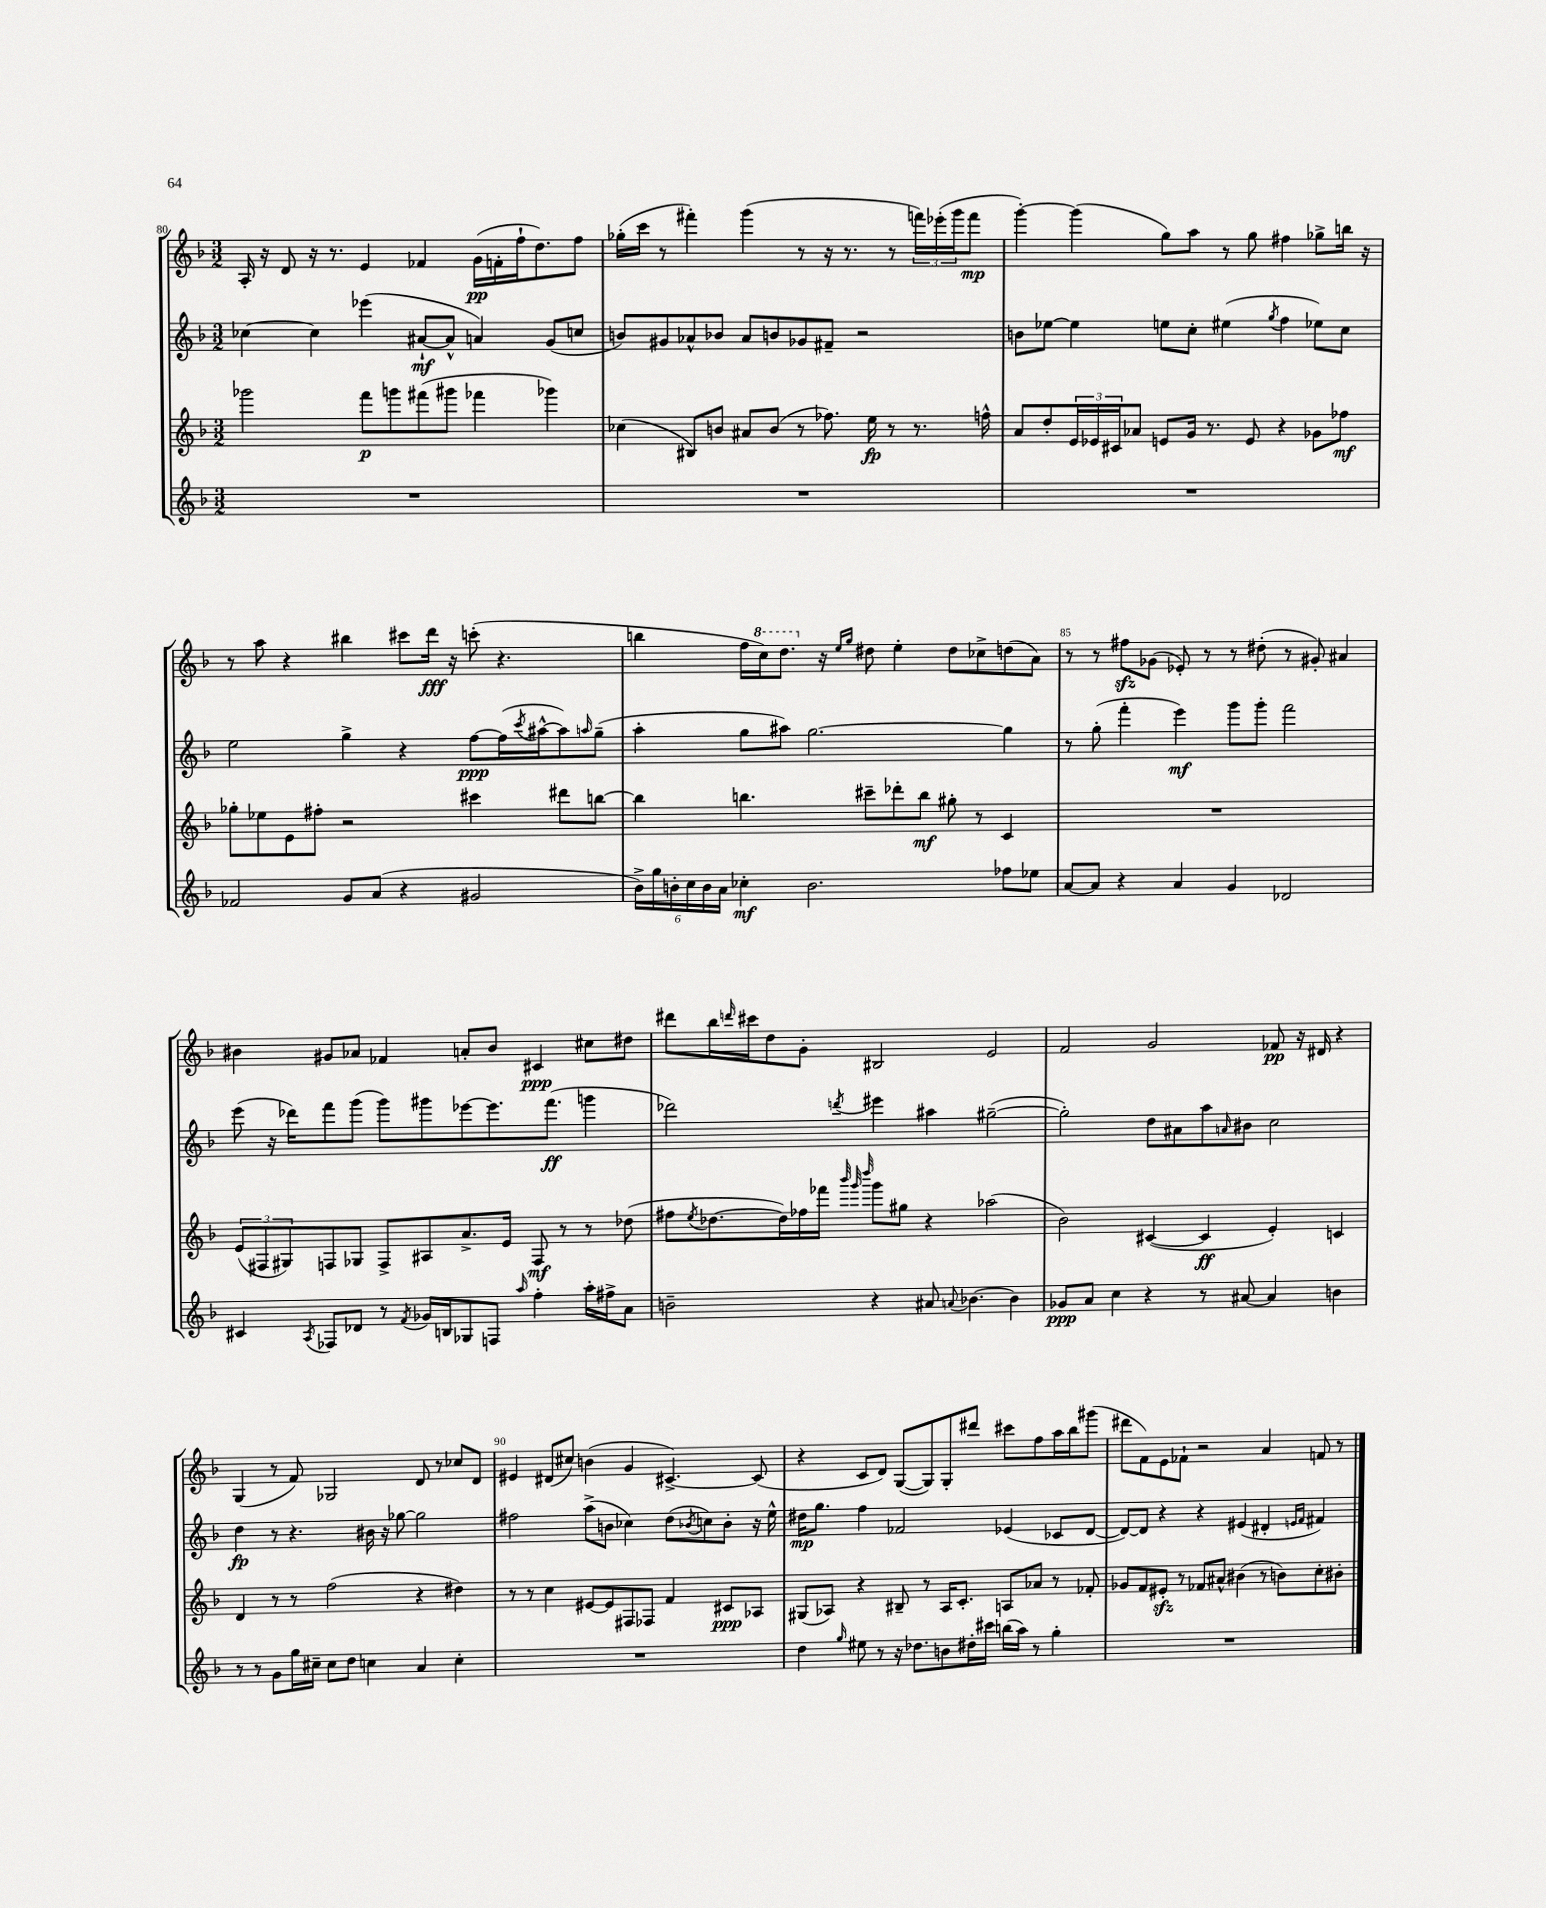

**kern	**dynam	**kern	**dynam	**kern	**dynam	**kern	**dynam
*part4	*part4	*part3	*part3	*part2	*part2	*part1	*part1
*staff4	*staff4	*staff3	*staff3	*staff2	*staff2	*staff1	*staff1
*clefG2	*	*clefG2	*	*clefG2	*	*clefG2	*
*k[b-]	*	*k[b-]	*	*k[b-]	*	*k[b-]	*
*M3/2	*	*M3/2	*	*M3/2	*	*M3/2	*
=80	=80	=80	=80	=80	=80	=80	=80
1.r	.	2ggg-X\	.	[4cc-X\	.	16A'/	.
.	.	.	.	.	.	16r	.
.	.	.	.	.	.	8d/	.
.	.	.	.	4cc-\]	.	16r	.
.	.	.	.	.	.	8.r	.
.	.	8fff\L	p	(4eee-X\	.	4e/	.
.	.	8gggn\	.	.	.	.	.
.	.	(8fff#X\	.	[8a#X`/L	mf	4f-X/	.
.	.	8ggg#X\J	.	8a#^^/J]	.	.	.
.	.	4fff-X\	.	4an/)	.	(16g\LL	pp
.	.	.	.	.	.	16fn'\	.
.	.	.	.	.	.	16ff`\J	.
.	.	.	.	.	.	8.dd\)	.
.	.	4ggg-X\)	.	(8g/L	.	.	.
.	.	.	.	8ccn/J	.	8ff\J	.
=81	=81	=81	=81	=81	=81	=81	=81
1.r	.	(4cc-X\	.	8bn/L)	.	(16gg-X'\LL	.
.	.	.	.	.	.	16ccc\JJ	.
.	.	.	.	8g#X/	.	8r	.
.	.	8B#X/L)	.	8a-X^^/	.	4fff#X'\)	.
.	.	8bn/J	.	8b-X/J	.	.	.
.	.	8a#X/L	.	8a-/L	.	(4ggg\	.
.	.	(8b/J	.	8bn/	.	.	.
.	.	8r	.	8g-X/	.	8r	.
.	.	8.ff-X\)	.	8f#X~/J	.	16r	.
.	.	.	.	.	.	8.r	.
.	.	.	.	2r	.	.	.
.	.	16ee\	fp	.	.	.	.
.	.	8r	.	.	.	8r	.
.	.	8.r	.	.	.	24fffn\LL)	.
.	.	.	.	.	.	(24eee-X'\	.
.	.	.	.	.	.	24ggg\J	.
.	.	.	.	.	.	8fff\J	mp
.	.	16ffn^^\	.	.	.	.	.
=82	=82	=82	=82	=82	=82	=82	=82
1.r	.	8a/L	.	8bn\L	.	[4ggg'\)	.
.	.	8dd'/	.	[8ee-X\J	.	.	.
.	.	24e/L	.	4ee-\]	.	(4ggg\]	.
.	.	24e-X/	.	.	.	.	.
.	.	24c#X/J	.	.	.	.	.
.	.	8a-X/J	.	.	.	.	.
.	.	8en/L	.	8een\L	.	8gg\L)	.
.	.	16g/Jk	.	8cc'\J	.	8aa\J	.
.	.	8.r	.	.	.	.	.
.	.	.	.	(4ee#X\	.	8r	.
.	.	8e/	.	.	.	8gg\	.
.	.	.	.	8qgg/	.	.	.
.	.	4r	.	4ff\	.	4ff#X\	.
.	.	8g-X\L	.	8ee-X\L)	.	8gg-X^\L	.
.	.	8ff-X\J	mf	8cc\J	.	16bbn\Jk	.
.	.	.	.	.	.	16r	.
!!LO:LB:g=z
=83	=83	=83	=83	=83	=83	=83	=83
2f-X/	.	8gg-X'\L	.	2ee\	.	8r	.
.	.	8ee-X\	.	.	.	8aa\	.
.	.	8e\	.	.	.	4r	.
.	.	8ff#X'\J	.	.	.	.	.
8g/L	.	2r	.	4gg^\	.	4bb#X\	.
(8a/J	.	.	.	.	.	.	.
4r	.	.	.	4r	.	8ccc#X\L	.
.	.	.	.	.	.	16ddd\Jk	fff
.	.	.	.	.	.	16r	.
2g#X/	.	4ccc#X\	.	[8ff\L	ppp	(8cccn'\	.
.	.	.	.	(16ff\L]	.	4.r	.
.	.	.	.	8qccc/	.	.	.
.	.	.	.	[16aa#X^^\J	.	.	.
.	.	8ddd#X\L	.	8aa#\])	.	.	.
.	.	.	.	16qqaan/	.	.	.
.	.	[8bbn\J	.	(8gg~\J	.	.	.
=84	=84	=84	=84	=84	=84	=84	=84
24b-^\LL)	.	4bb\]	.	4aa'\	.	4bbn\	.
24gg\	.	.	.	.	.	.	.
24bn'\	.	.	.	.	.	.	.
24cc\	.	.	.	.	.	.	.
24b\	.	.	.	.	.	.	.
24a\JJ	.	.	.	.	.	.	.
4cc-X'\	mf	4.bbn\	.	8gg\L	.	16ff\LL	.
*	*	*	*	*	*	*8va	*
.	.	.	.	.	.	16ccc\J)	.
.	.	.	.	8aa#X\J)	.	8.ddd\J	.
2.b\	.	.	.	[2.gg\	.	.	.
*	*	*	*	*	*	*X8va	*
.	.	.	.	.	.	16r	.
.	.	.	.	.	.	16qqee/LL	.
.	.	.	.	.	.	16qqgg/JJ	.
.	.	8ccc#X~\L	.	.	.	8dd#X\	.
.	.	8ddd-X'\	.	.	.	4ee'\	.
.	.	8bb\J	mf	.	.	.	.
.	.	8gg#X'\	.	.	.	8dd#\L	.
.	.	8r	.	.	.	8cc-X^\	.
8ff-X\L	.	4c/	.	4gg\]	.	(8ddn\	.
8ee-X\J	.	.	.	.	.	8a\J)	.
=85	=85	=85	=85	=85	=85	=85	=85
[8a/L	.	1.r	.	8r	.	8r	.
8a/J]	.	.	.	(8gg'\	.	8r	.
4r	.	.	.	4fff'\	.	8ff#Xzz\L	.
.	.	.	.	.	.	(8g-X\J	.
4a/	.	.	.	4eee\)	mf	8e-X'/)	.
.	.	.	.	.	.	8r	.
4g/	.	.	.	8ggg\L	.	8r	.
.	.	.	.	8ggg'\J	.	(8dd#X'\	.
2d-X/	.	.	.	2fff\	.	8r	.
.	.	.	.	.	.	8g#X'/)	.
.	.	.	.	.	.	4a#X/	.
!!LO:LB:g=z
=86	=86	=86	=86	=86	=86	=86	=86
4c#X/	.	(12e/L	.	(8eee\	.	4b#X\	.
.	.	12F#X/	.	.	.	.	.
.	.	.	.	16r	.	.	.
.	.	12G#X/)	.	.	.	.	.
.	.	.	.	16ddd-X\KL)	.	.	.
8qA/	.	.	.	.	.	.	.
8F-X/L	.	8Fn/	.	8fff\	.	8g#X/L	.
8d-X/J	.	8G-X/J	.	(8ggg\J	.	8a-X/J	.
8r	.	8F^/L	.	8ggg\L)	.	4f-X/	.
8qf/	.	.	.	.	.	.	.
16g-X/LL	.	8A#X/	.	8ggg#X\	.	.	.
16Bn/J	.	.	.	.	.	.	.
8G-X/	.	8.a^/	.	[8eee-X\	.	8an'/L	.
8Fn/J	.	.	.	8.eee-\]	.	8b#/J	.
.	.	16e/Jk	.	.	.	.	.
16qqaa/	.	.	.	.	.	.	.
4ff'\	.	8F/	mf	.	.	4c#X/	ppp
.	.	.	.	(8.fff\J	ff	.	.
.	.	8r	.	.	.	.	.
16aa'\LL	.	8r	.	4gggn\	.	8cc#X\L	.
16ff#X^\J	.	.	.	.	.	.	.
8a\J	.	(8dd-X\	.	.	.	8dd#X\J	.
=87	=87	=87	=87	=87	=87	=87	=87
2bn~\	.	8ff#X\L	.	2ddd-X\)	.	8ddd#X\L	.
.	.	8qee/	.	.	.	.	.
.	.	[8.dd-X\	.	.	.	16bb-\L	.
.	.	.	.	.	.	16qqdddn/	.
.	.	.	.	.	.	16ccc#X\J	.
.	.	.	.	.	.	8dd\	.
.	.	16dd-\L])	.	.	.	.	.
.	.	16ff-X\	.	.	.	8g'\J	.
.	.	16fff-X\JJ	.	.	.	.	.
.	.	32qqbbb-/	.	.	.	.	.
.	.	32qqggg/	.	.	.	.	.
.	.	32qqdddd/	.	8qdddn/	.	.	.
4r	.	8ggg\L	.	4eee#X\	.	2B#X/	.
.	.	8gg#X\J	.	.	.	.	.
8a#X/	.	4r	.	4aa#X\	.	.	.
8qqan/	.	.	.	.	.	.	.
[4.b-X\	.	.	.	.	.	.	.
.	.	(2aa-X\	.	([2gg#X~\	.	2e/	.
4b-\]	.	.	.	.	.	.	.
=88	=88	=88	=88	=88	=88	=88	=88
8g-X/L	ppp	2b-\)	.	2gg#'\])	.	2f/	.
8a/J	.	.	.	.	.	.	.
4cc\	.	.	.	.	.	.	.
4r	.	([4c#X/	.	8dd\L	.	2g/	.
.	.	.	.	8a#X\	.	.	.
8r	.	4c#/]	ff	8aa\	.	.	.
.	.	.	.	16qqan/	.	.	.
[8a#X/	.	.	.	8b#X\J	.	.	.
4a#/]	.	4e'/)	.	2cc\	.	8f-X/	pp
.	.	.	.	.	.	16r	.
.	.	.	.	.	.	16d#X/	.
4bn\	.	4cn/	.	.	.	4r	.
!!LO:LB:g=z
=89	=89	=89	=89	=89	=89	=89	=89
8r	.	4d/	.	4dd\	fp	(4G/	.
8r	.	.	.	.	.	.	.
8g\L	.	8r	.	8r	.	8r	.
16gg\L	.	8r	.	4.r	.	8f/)	.
16cc#X~\JJ	.	.	.	.	.	.	.
8cc#\L	.	(2ff\	.	.	.	2G-X/	.
8dd\J	.	.	.	.	.	.	.
4ccn\	.	.	.	16b#X\	.	.	.
.	.	.	.	16r	.	.	.
.	.	.	.	[8gg-X\	.	.	.
4a/	.	4r	.	2gg-\]	.	8d/	.
.	.	.	.	.	.	8r	.
4cc'\	.	4dd#X\)	.	.	.	8cc-X/L	.
.	.	.	.	.	.	8d/J	.
=90	=90	=90	=90	=90	=90	=90	=90
1.r	.	8r	.	2ff#X\	.	4e#X/	.
.	.	8r	.	.	.	.	.
.	.	4cc\	.	.	.	(8d#X/L	.
.	.	.	.	.	.	8cc#X/J)	.
.	.	[8e#X/L	.	(8aa^\L	.	(4bn\	.
.	.	8e#/]	.	8bn\J	.	.	.
.	.	8F#X/	.	4cc-X\)	.	4g/	.
.	.	8F-X/J	.	.	.	.	.
.	.	4f/	.	(8dd\L	.	[4.c#X^/)	.
.	.	.	.	8qb-X/	.	.	.
.	.	.	.	8ccn\)	.	.	.
.	.	8c#X/L	ppp	8b-'\J	.	.	.
.	.	8A-X/J	.	16r	.	(8c#/]	.
.	.	.	.	16ee^^\	.	.	.
=91	=91	=91	=91	=91	=91	=91	=91
4dd\	.	(8G#X/L	.	16dd#X\KL	mp	4r	.
.	.	.	.	8.gg\J	.	.	.
.	.	8A-X/J)	.	.	.	.	.
16qqgg/	.	.	.	.	.	.	.
8ee#X\	.	4r	.	4ff\	.	8c/L	.
8r	.	.	.	.	.	8d/J)	.
16r	.	8B#X~/	.	2f-X/	.	([8G/L	.
8.dd-X\L	.	.	.	.	.	.	.
.	.	8r	.	.	.	8G/])	.
8bn\	.	16A-/KL	.	.	.	8G'/	.
.	.	8.c'/J	.	.	.	.	.
16dd#X'\L	.	.	.	.	.	8ddd#X/J	.
16ccc#X\JJ	.	.	.	.	.	.	.
(16bbn\LL	.	8An/L	.	(4e-X/	.	8ccc#X\L	.
16aa\JJ)	.	.	.	.	.	.	.
8r	.	8a-X/J	.	.	.	8ff\	.
4gg'\	.	8r	.	8c-X/L	.	16aa\L	.
.	.	.	.	.	.	16bb-\J	.
.	.	8f-X'/	.	[8d/J	.	(8ggg#X\J	.
=92	=92	=92	=92	=92	=92	=92	=92
1.r	.	8g-X/L	.	8d/L_)	.	8ddd#X\L	.
.	.	8f/	.	8d/J]	.	8f\)	.
.	.	8e#Xzz'/J	.	4r	.	8e\	.
.	.	8r	.	.	.	8f-X`\J	.
.	.	8f-X/L	.	4r	.	2r	.
.	.	8a#X^^/J	.	.	.	.	.
.	.	(4b#X\	.	(4e#X/	.	.	.
.	.	8r	.	4d#X'/	.	4a/	.
.	.	8bn\L)	.	.	.	.	.
.	.	.	.	16qqen/LL	.	.	.
.	.	.	.	16qqf/JJ	.	.	.
.	.	8cc'\	.	4f#X/)	.	8fn/	.
.	.	8b#X'\J	.	.	.	8r	.
==	==	==	==	==	==	==	==
*-	*-	*-	*-	*-	*-	*-	*-
